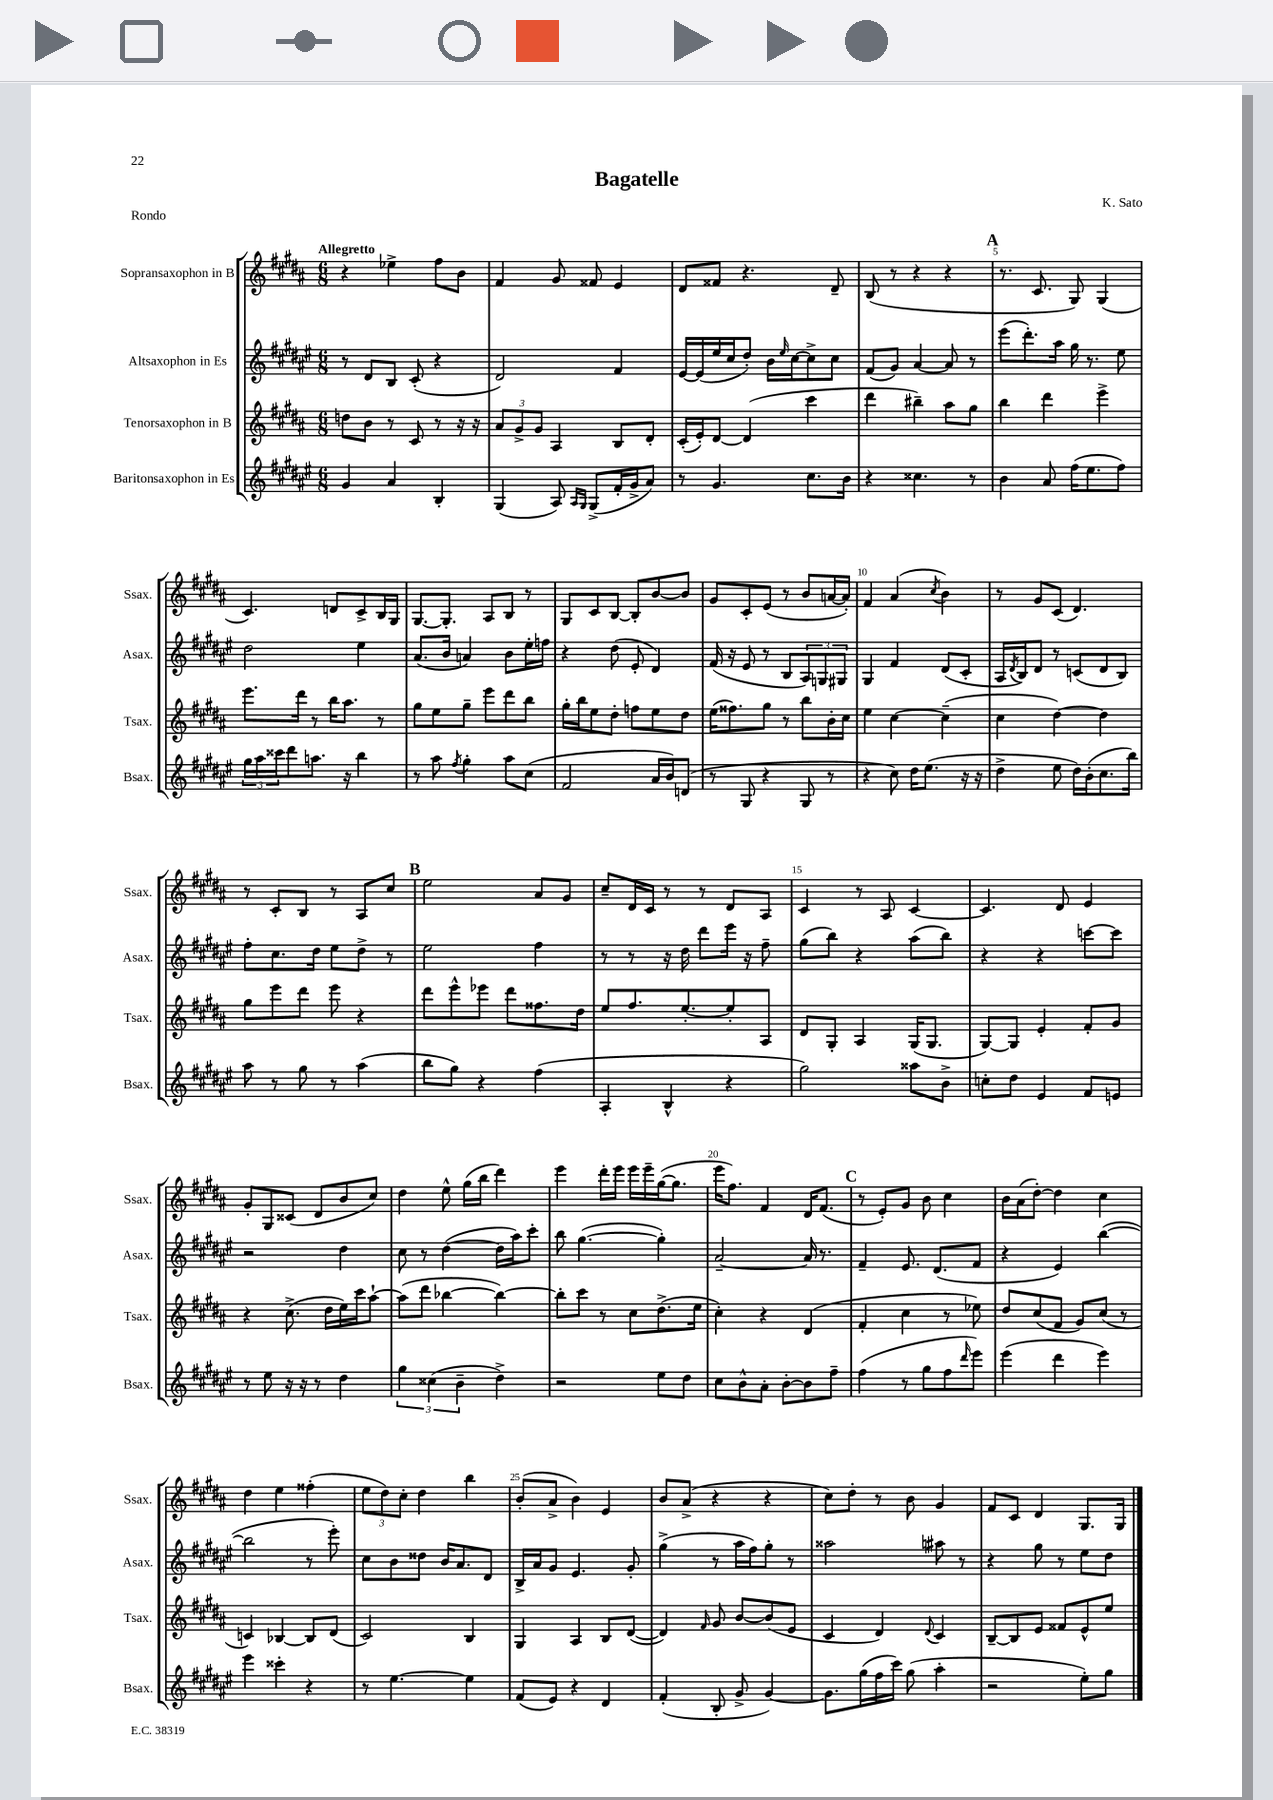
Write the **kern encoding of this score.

**kern	**kern	**kern	**kern
*part4	*part3	*part2	*part1
*staff4	*staff3	*staff2	*staff1
*I"Baritonsaxophon in Es	*I"Tenorsaxophon in B	*I"Altsaxophon in Es	*I"Sopransaxophon in B
*I'Bsax.	*I'Tsax.	*I'Asax.	*I'Ssax.
*clefG2	*clefG2	*clefG2	*clefG2
*k[f#c#g#d#a#e#]	*k[f#c#g#d#a#]	*k[f#c#g#d#a#e#]	*k[f#c#g#d#a#]
*M6/8	*M6/8	*M6/8	*M6/8
=1	=1	=1	=1
!	!	!	!LO:TX:a:B:t=Allegretto
4g#/	8ddn\L	8r	4r
.	8b\J	8d#/L	.
4a#/	8r	8B/J	4ee-X^\
.	8c#/	(8c#'/	.
4B'/	8r	4r	8ff#\L
.	16r	.	8b\J
.	16r	.	.
=2	=2	=2	=2
(4G#/	12a#/L	2d#/)	4f#/
.	12g#^/	.	.
.	12g#/J	.	.
8A#/)	4A#/	.	8g#/
16qqA#/LL	.	.	.
16qqG#/JJ	.	.	.
(8G#^/L	.	.	8f##X/
16f#'/L	8B/L	4f#/	4e/
16g#^/J	.	.	.
8a#/J)	8d#'/J	.	.
=3	=3	=3	=3
8r	(16c#'/LL	[16e#/LL	8d#/L
.	16e'/J)	(16e#/]	.
4.g#/	[8d#/J	16ee#/	8f##X/J
.	.	16cc#/J	.
.	(4d#/]	8dd#'/J)	4.r
.	.	16b\LL	.
.	.	16qqee#/	.
.	.	[16cc#\J	.
8.cc#\L	4ccc#\	8cc#^\]	.
.	.	8cc#\J	8d#~/
16b\Jk	.	.	.
=4	=4	=4	=4
4r	4ddd#\	(8f#/L	(8B/
.	.	8g#/J)	8r
4.cc##X\	4bb#X~\)	[4a#/	4r
.	8aa#\L	8a#/]	4r
8r	8gg#\J	8r	.
!!LO:REH:place=s1:t=A
=5	=5	=5	=5
4b\	4bb\	(8eee#\L	8.r
.	.	8.ddd#'\)	.
.	.	.	8.c#/
8a#/	4ddd#\	.	.
.	.	16aa#\Jk	.
(16ff#\KL	.	16gg#\	8G#/)
8.ee#\	.	8.r	.
.	4eee^\	.	(4G#/
8ff#\J)	.	8ee#\	.
!!LO:LB:g=z
=6	=6	=6	=6
24gg#\LL	8.eee\L	2dd#\	4.c#/)
24aa#\	.	.	.
24ccc##X\J	.	.	.
8ddd#\	.	.	.
.	16ddd#\Jk	.	.
8.aan\J	8r	.	.
.	16bb\KL	.	8dn/L
16r	8.aa#\J	.	.
4bb\	.	4ee#\	8c#^/
.	8r	.	16B/L
.	.	.	16G#/JJ
=7	=7	=7	=7
8r	8gg#\L	(8.a#/L	[8.G#/L
8aa#\	8ee\	.	.
.	.	16b/Jk	8.G#'/J]
8qff#/	.	.	.
4gg#'\	8gg#~\J	4an/)	.
.	8eee\L	.	8A#/L
8aa#\L	8ddd#\	8b\L	8B/J
(8cc#\J	8bb\J	16ee#'\L	8r
.	.	16ffn\JJ	.
=8	=8	=8	=8
2f#/	16gg#'\LL	4r	8G#/L
.	16bb\J	.	.
.	8ee\	.	8c#/
.	8dd#'\J	(8dd#\	[8B/J
.	8ffn\L	8e#'/	8B'/L]
16a#/LL	8ee\	4d#/)	[8b/
16b/J)	.	.	.
(8dn/J	8dd#\J	.	8b/J]
=9	=9	=9	=9
8r	(16ee\KL	(16f#/	8g#/L
.	8.ff##X\)	16r	.
8G#/	.	8e#/	8c#'/
4r	8gg#\J	8r	(8e/J
.	8r	8B/L	8r
8G#/	8bb\L	12A#/)	8b/L
.	.	12Gn/	.
8r	16b'\L	.	[16an/L
.	.	12G#X/J	.
.	16cc#\JJ	.	16a'/JJ])
=10	=10	=10	=10
4r	4ee\	4G#/	4f#/
8cc#\)	[4cc#\	4f#/	(4a#/
16dd#\KL	.	.	.
(8.ee#\J	.	.	.
.	.	.	8qcc#/
.	(4cc#~\]	(8d#/L	4b\)
16r	.	8c#'/J	.
16r	.	.	.
=11	=11	=11	=11
4dd#^\	4cc#\	16A#/LL	8r
.	.	8qd#/	.
.	.	16B/J)	.
.	.	8d#/J	8g#/L
8ee#\	[4dd#\)	8r	(8c#/J
16dd#\LL)	.	(8cn/L	4.d#/)
(16b'\J	.	.	.
8.cc#\	4dd#\]	8d#/	.
.	.	8B/J)	.
16bb\Jk)	.	.	.
!!LO:LB:g=z
=12	=12	=12	=12
8aa#\	8gg#\L	8ff#'\L	8r
8r	8eee\	8.cc#\	8c#'/L
8gg#\	8ddd#\J	.	8B/J
.	.	16dd#\Jk	.
8r	8eee\	8ee#\L	8r
(4aa#\	4r	8dd#^\J	8A#/L
.	.	8r	8cc#/J
!!LO:REH:place=s1:t=B
=13	=13	=13	=13
8bb\L	8ddd#\L	2ee#\	2ee\
8gg#\J)	8eee^^\	.	.
4r	8eee-X\J	.	.
.	8ddd#\L	.	.
(4ff#\	8.ff##X\	4ff#\	8a#/L
.	.	.	8g#/J
.	16dd#\Jk	.	.
=14	=14	=14	=14
4A#'/	8ee/L	8r	8cc#~/L
.	8.ff#/	8r	16d#/L
.	.	.	16c#/JJ
4B^^/	.	16r	8r
.	[8.ee'/	16dd#\	.
.	.	8ddd#\L	8r
4r	8ee'/]	16eee#\Jk	8d#/L
.	.	16r	.
.	8A#/J	8ff#~\	8A#/J
=15	=15	=15	=15
2gg#\)	8d#/L	(8gg#\L	4c#/
.	8G#'/J	8bb\J)	.
.	4A#/	4r	8r
.	.	.	8A#/
8aa##X\L	(16G#/KL	(8aa#\L	[4c#/
.	8.G#/J	.	.
8b^\J	.	8bb\J)	.
=16	=16	=16	=16
8ccn'\L	[8G#/L)	4r	4.c#/]
8dd#\J	8G#/J]	.	.
4e#/	4e'/	4r	.
.	.	.	8d#/
8f#/L	8f#'/L	[8cccn\L	4e/
8en/J	8g#/J	8ccc\J]	.
!!LO:LB:g=z
=17	=17	=17	=17
8r	4r	2r	8g#'/L
8ee#\	.	.	8G#/
16r	(8.cc#^\	.	(8c##X/J
16r	.	.	.
8r	.	.	8d#/L
.	16dd#\LL	.	.
4dd#\	16ee\)	4dd#\	8b/
.	16ccc#\J	.	.
.	[8aa#`\J	.	8cc#/J)
=18	=18	=18	=18
6gg#\	(8aa#\L]	8cc#\	4dd#\
.	8ddd#\J	8r	.
(6cc##X\	.	.	.
.	[4bb-X\	([4dd#\	8ee^^\
6b~\	.	.	.
.	.	.	(16gg#\LL
.	.	.	16bb\JJ
4dd#^\)	4bb-\_)	16dd#\LL]	4ddd#\)
.	.	16aa#\J)	.
.	.	8ccc#'\J	.
=19	=19	=19	=19
2r	8bb-'\L]	8bb\	4eee\
.	8ccc#\J	([4.gg#\	.
.	8r	.	16ddd#'\LL
.	.	.	16eee\JJ
.	8cc#\L	.	16eee\LL
.	.	.	16eee~\
8ee#\L	(8.dd#^\	4gg#'\])	([16gg#\J
.	.	.	8.gg#\J]
8dd#\J	.	.	.
.	16ee\Jk	.	.
=20	=20	=20	=20
8cc#\L	4cc#'\)	[2a#~/	16eee\KL
.	.	.	8.ff#\J)
8b^^\	.	.	.
8a#'\J	4r	.	4f#/
[8b'\L	.	.	.
8b\]	(4d#/	16a#/]	16d#/KL
.	.	8.r	(8.f#/J
8ff#~\J	.	.	.
!!LO:REH:place=s1:t=C
=21	=21	=21	=21
(4ff#\	4f#'/	4f#~/	8r
.	.	.	8e'/L)
8r	4cc#\	8.e#/	8g#/J
8gg#\L	.	.	8b\
.	.	(8.d#/L	.
8ff#\	8r	.	4cc#\
16qqddd#/	.	.	.
8eee#\J)	8ee-X\)	8f#/J	.
=22	=22	=22	=22
(4eee#\	8dd#/L	4r	16b\LL
.	.	.	(16a#\J
.	(8cc#/	.	[8dd#'\J)
4ddd#\	8f#/J	4e#/)	4dd#\]
.	8g#/L)	.	.
4eee#\)	(8cc#/J	([4bb\	4cc#\
.	8r	.	.
!!LO:LB:g=z
=23	=23	=23	=23
4eee#\	4cn/)	2bb\]	4dd#\
4ccc##X'\	[4B-X/	.	4ee\
4r	8B-/L]	8r	(4ff##X'\
.	(8d#/J	8eee#'\)	.
=24	=24	=24	=24
8r	2c#/)	8cc#\L	12ee\L
.	.	.	12dd#\)
[4.ee#\	.	8b\	.
.	.	.	12cc#'\J
.	.	8dd##X\J	4dd#\
.	.	16b/KL	.
.	.	8.a#/	.
4ee#\]	4B/	.	4bb\
.	.	8d#/J	.
=25	=25	=25	=25
(8f#/L	4G#/	16B^/LL	(8b'/L
.	.	16a#/J	.
8e#/J)	.	8g#/J	8a#^/J
4r	4A#/	4.e#/	4b\)
4d#/	8B/L	.	4e/
.	([8d#/J	8g#'/	.
=26	=26	=26	=26
(4f#'/	4d#/])	(4gg#^\	8b/L
.	.	.	(8a#^/J
.	16qqf#/	.	.
8B'/	8g#/	8r	4r
8g#^/	[8b/L	16aa#\LL	.
.	.	16ff#\J)	.
[4g#/)	(8b/]	8gg#'\J	4r
.	8e/J	8r	.
=27	=27	=27	=27
8.g#\L]	4c#/	2aa##X\	8cc#\L)
.	.	.	8dd#'\J
(16gg#\L	.	.	.
16ff#\	4d#/)	.	8r
16ccc#\JJ)	.	.	.
(8gg#\	.	.	8b\
.	8qqd#/	.	.
4aa#'\	4c#/	8aa#X\	4g#/
.	.	8r	.
=28	=28	=28	=28
2r	[8B~/L	4r	8f#/L
.	8B/]	.	8c#/J
.	8e/J	8gg#\	4d#/
.	8f##X/L	8r	.
8ee#'\L)	8e^^/	8ee#\L	8.G#/L
8gg#\J	8ee/J	8dd#\J	.
.	.	.	16G#/Jk
==	==	==	==
*-	*-	*-	*-
